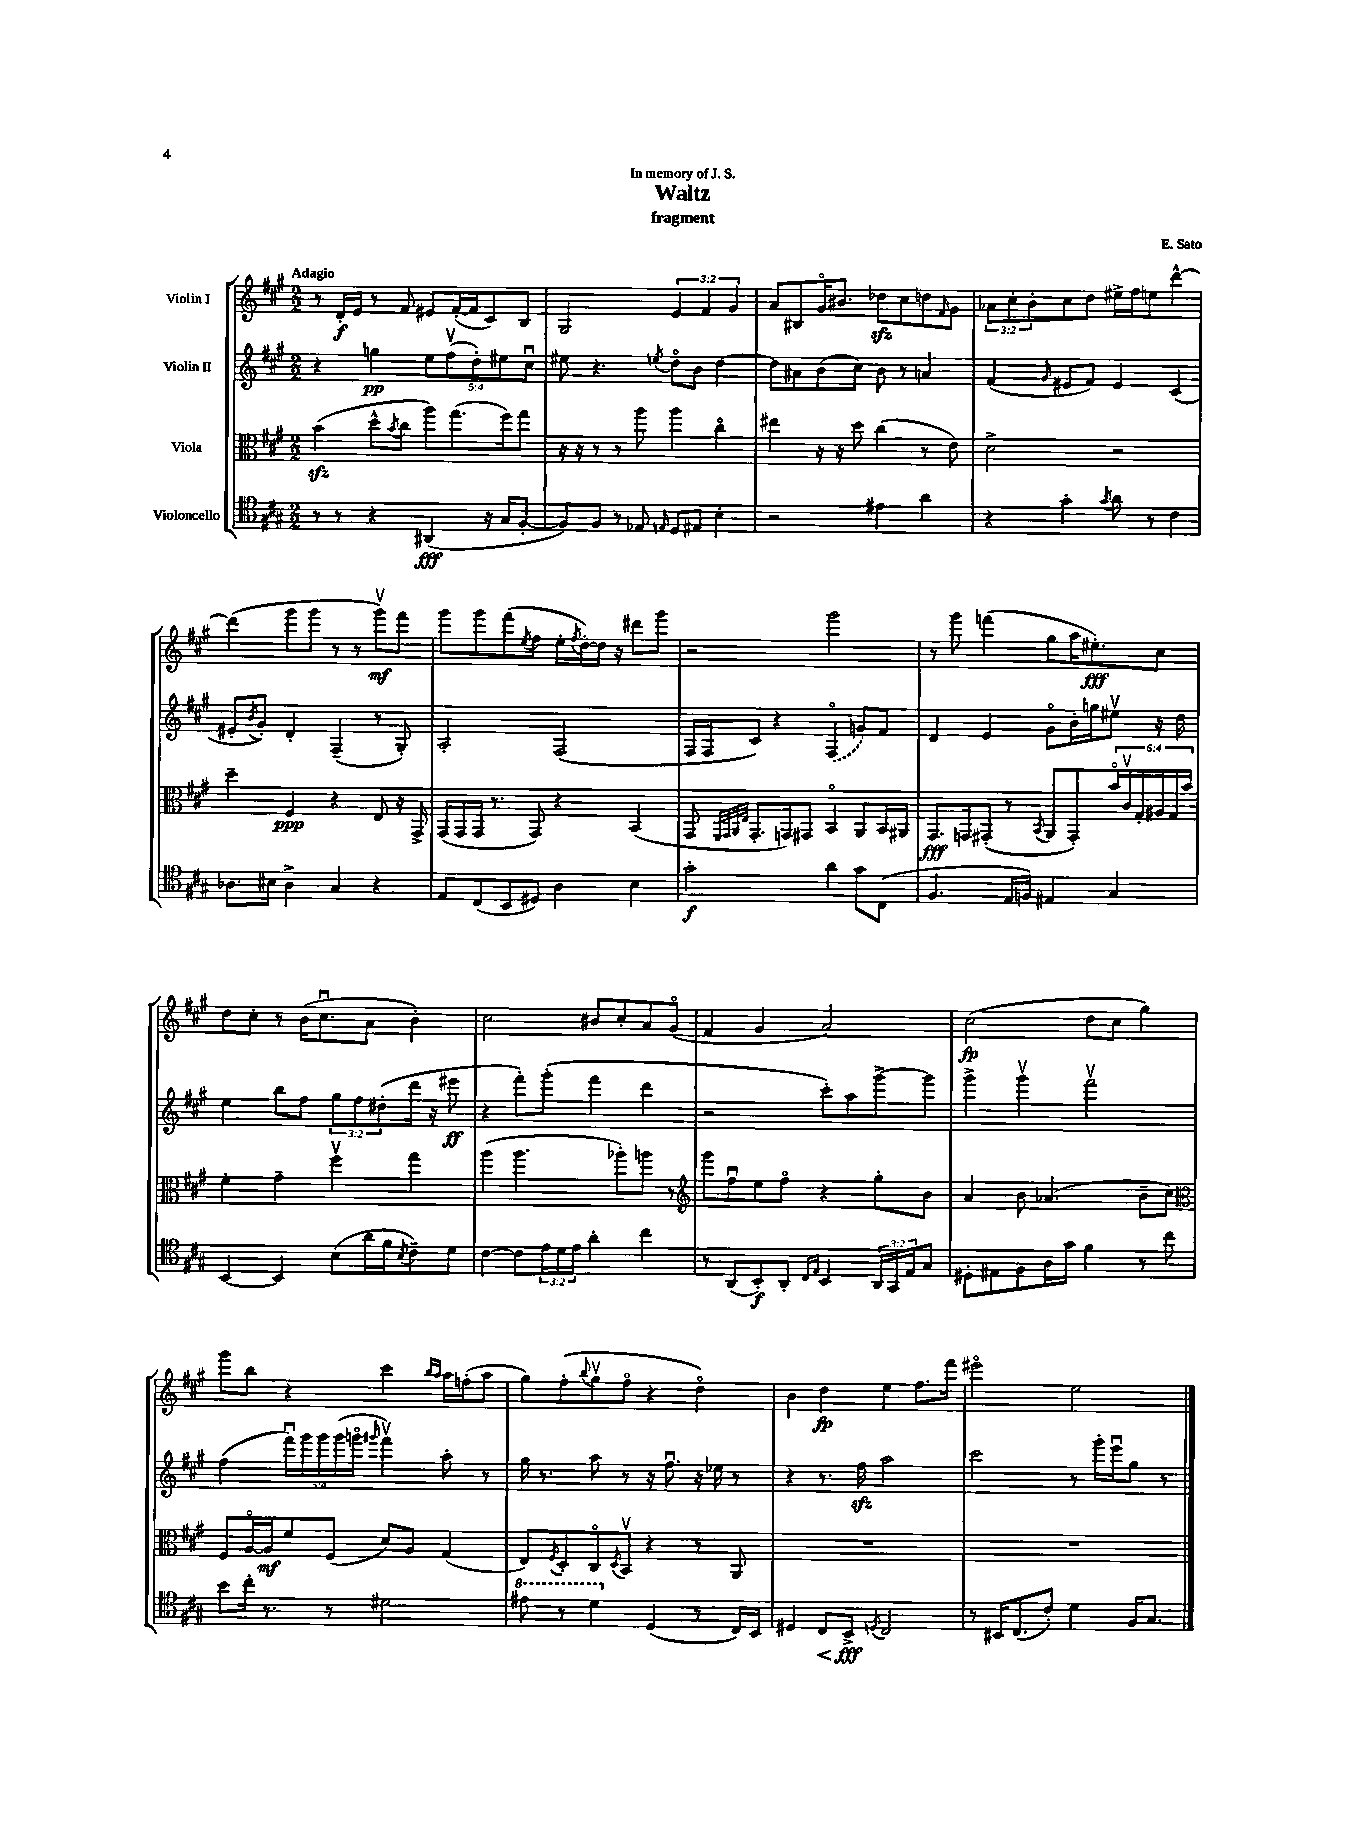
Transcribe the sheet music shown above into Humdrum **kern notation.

**kern	**kern	**kern	**kern
*staff4	*staff3	*staff2	*staff1
*clefC4	*clefC3	*clefG2	*clefG2
*k[f#c#g#]	*k[f#c#g#]	*k[f#c#g#]	*k[f#c#g#]
*M2/2	*M2/2	*M2/2	*M2/2
8r	(4b	4r	8r
8r	.	.	16d'
.	.	.	16e
4r	8dd^^	4gg	8r
.	8qb	.	.
.	8cc#	.	8f#
(4AA#	8aa)	10ee	8e#
.	.	(10ff#v	.
.	(8.gg#	.	([16f#'
.	.	.	16f#]
.	.	10dd')	.
16r	.	.	8c#)
.	.	10ee#	.
16G#	16ff#)	.	.
[8F#'	8gg#	.	8B
.	.	10cc#u	.
=	=	=	=
8F#])	16r	8ee#	2G#
.	16r	.	.
8F#	8r	4.r	.
8r	8r	.	.
8E-	8aa	.	.
16qqE	.	8qee	.
8D	4aa	8ddo	6e
8E#	.	8b	.
.	.	.	6f#
4B'	4cc#o	[4dd	.
.	.	.	6g#
=	=	=	=
2r	4ee#	8dd]	8a
.	.	8a#	8B#
.	16r	(8b	16g#o
.	16r	.	8.b#
.	8dd	8cc#)	.
4e#	(4cc#	8b	8dd-
.	.	8r	8cc#
4a	8r	4a	8dd
.	.	.	16qqf#
.	8e)	.	8g#
=	=	=	=
4r	2d^	(4f#	12a-
.	.	.	12cc#'
.	.	.	12b'
.	.	16qqg#	.
4g#'	.	8e#	8cc#
.	.	8f#)	8dd
8qg#	.	.	.
8a	2r	4e#	16ee#^
.	.	.	16ff#
8r	.	.	8ee
4c#	.	(4c#	[4ddd^^
=	=	=	=
8.A-	4dd~	8e#'	(4ddd]
.	.	8qb	.
.	.	8g#')	.
16B#	.	.	.
4A-^	4F#	4d'	8ggg#
.	.	.	8ggg#
4G#	4r	(4F#~	8r
.	.	.	8r
4r	8E	8r	8ggg#v)
.	16r	8G#')	8fff#
.	16GG#^	.	.
=	=	=	=
8E	(16GG#	2A'	8ggg#
.	16GG#	.	.
(8C#	16GG#	.	8ggg#
.	8.r	.	.
8BB	.	.	(8fff#
.	.	.	8qee
8D#)	8GG#)	.	8ff#
4A	4r	(2F#	16ee'
.	.	.	8qff#
.	.	.	[16dd')
.	.	.	16dd]
.	.	.	16r
4B	(4BB	.	8ddd#
.	.	.	8ggg#
=	=	=	=
2g#'	8GG#	16F#	2r
.	.	16F#	.
.	32qqFF#	.	.
.	32qqGG#	.	.
.	32qqAA	.	.
.	32qqE	.	.
.	8.GG#'	8c#)	.
.	.	4r	.
.	16GG)	.	.
.	8GG#	.	.
4a	4BBo	(4F#o	2ggg#
8g#	8AA	8g)	.
(8C#	16BB	8f#	.
.	16AA#	.	.
=	=	=	=
4.F#	8.GG#	4d	8r
.	.	.	8ggg#
.	16GG	.	.
.	(8GG#'	4e	(4fff
16E	8r	.	.
16F)	.	.	.
.	8qBB	.	.
4E#	8AA	8g#o	8gg#
.	8GG#')	16b'	16aa
.	.	16gg	8.ee#')
4G#	24bo	8ee#v	.
.	24c#v	.	.
.	24G#'	.	.
.	24A#	16r	8cc#
.	24G#	.	.
.	.	16dd	.
.	24b	.	.
=	=	=	=
[4BB	4f#'	4ee	8dd
.	.	.	8cc#'
4BB]	4g#~	8bb	8r
.	.	8ff#	(16b
.	.	.	8.cc#u
(8B	4ff#v	12gg#	.
.	.	12ff#	.
16a	.	.	8a
.	.	(12dd#'	.
16f#	.	.	.
8qB	.	.	.
8c#~)	4gg#	16ddd	4b')
.	.	16r	.
8d	.	8eee#	.
=	=	=	=
[4c#	(4aa	4r	2cc#
8c#]	4.aa	8fff#')	.
24e	.	(8ggg#'	.
24d	.	.	.
24e	.	.	.
4a'	.	4fff#	8b#
.	8aa-')	.	8cc#'
4cc#	8aa	4ddd	8a
.	8r	.	(8g#o
=	=	=	=
*	*clefG2	*	*
8r	8ggg#	2r	4f#
(8AA	8ff#u	.	.
8BB')	8ee	.	4g#
8AA'	8ff#o	.	.
16qqC#	.	.	.
16qqE	.	.	.
4BB	4r	8ccc#')	2a)
.	.	8aa	.
24AA	8gg#'	[8ggg#^	.
24GG#	.	.	.
24E	.	.	.
8G#	8b	8ggg#]	.
=	=	=	=
8D#'	4a	4ggg#^	(2cc#
8E#	.	.	.
8F#	8b	4ggg#v	.
16A	(4.a-	.	.
16g#	.	.	.
4f#	.	2fff#v	8dd
.	.	.	8cc#
8r	8b~	.	4gg#)
8cc#	8cc#)	.	.
=	=	=	=
*	*clefC3	*	*
8b	8F#	(4ff#	8ggg#
16cc#'	[16Ao	.	8bb
8.r	16A]	.	.
.	8f#	20fff#u)	4r
.	.	20ggg#	.
.	.	20ggg#	.
8r	(8F#	.	.
.	.	(20ggg#	.
.	.	20gggo	.
.	.	16qqggg#	.
2d#	8d)	4fff#v)	4ccc#
.	8A	.	.
.	.	.	16qqbb
.	.	.	16qqaa
.	(4G#	8aa'	16aa
.	.	.	(16ff'
.	.	8r	8aa
=	=	=	=
8ee#	8E)	16gg#	8gg#)
.	.	8.r	.
.	8qF#	.	.
8r	8D'	.	(8ff#'
.	.	.	8qqbb
4dd	8C#o	8aa	8gg#v
.	8qD	.	.
.	8BBv	8r	8ff#o
(4D	4r	16r	4r
.	.	8.ff#u	.
8r	8r	16r	4ddo)
.	.	16ee-	.
16C#)	8AA	8r	.
16BB	.	.	.
=	=	=	=
4D#	1r	4r	4b
8C#	.	8.r	4dd
8BB^	.	.	.
.	.	16ff#	.
8qD	.	.	.
2C#	.	2aa	4ee
.	.	.	8.ff#
.	.	.	16fff#
=	=	=	=
8r	1r	2ccc#	2eee#o
16BB#	.	.	.
(8.C#	.	.	.
8c#')	.	.	.
4d	.	8r	2ee
.	.	16ggg#'	.
.	.	16eeeu	.
16F#	.	8gg#	.
8.G#	.	.	.
.	.	8r	.
==	==	==	==
*-	*-	*-	*-
